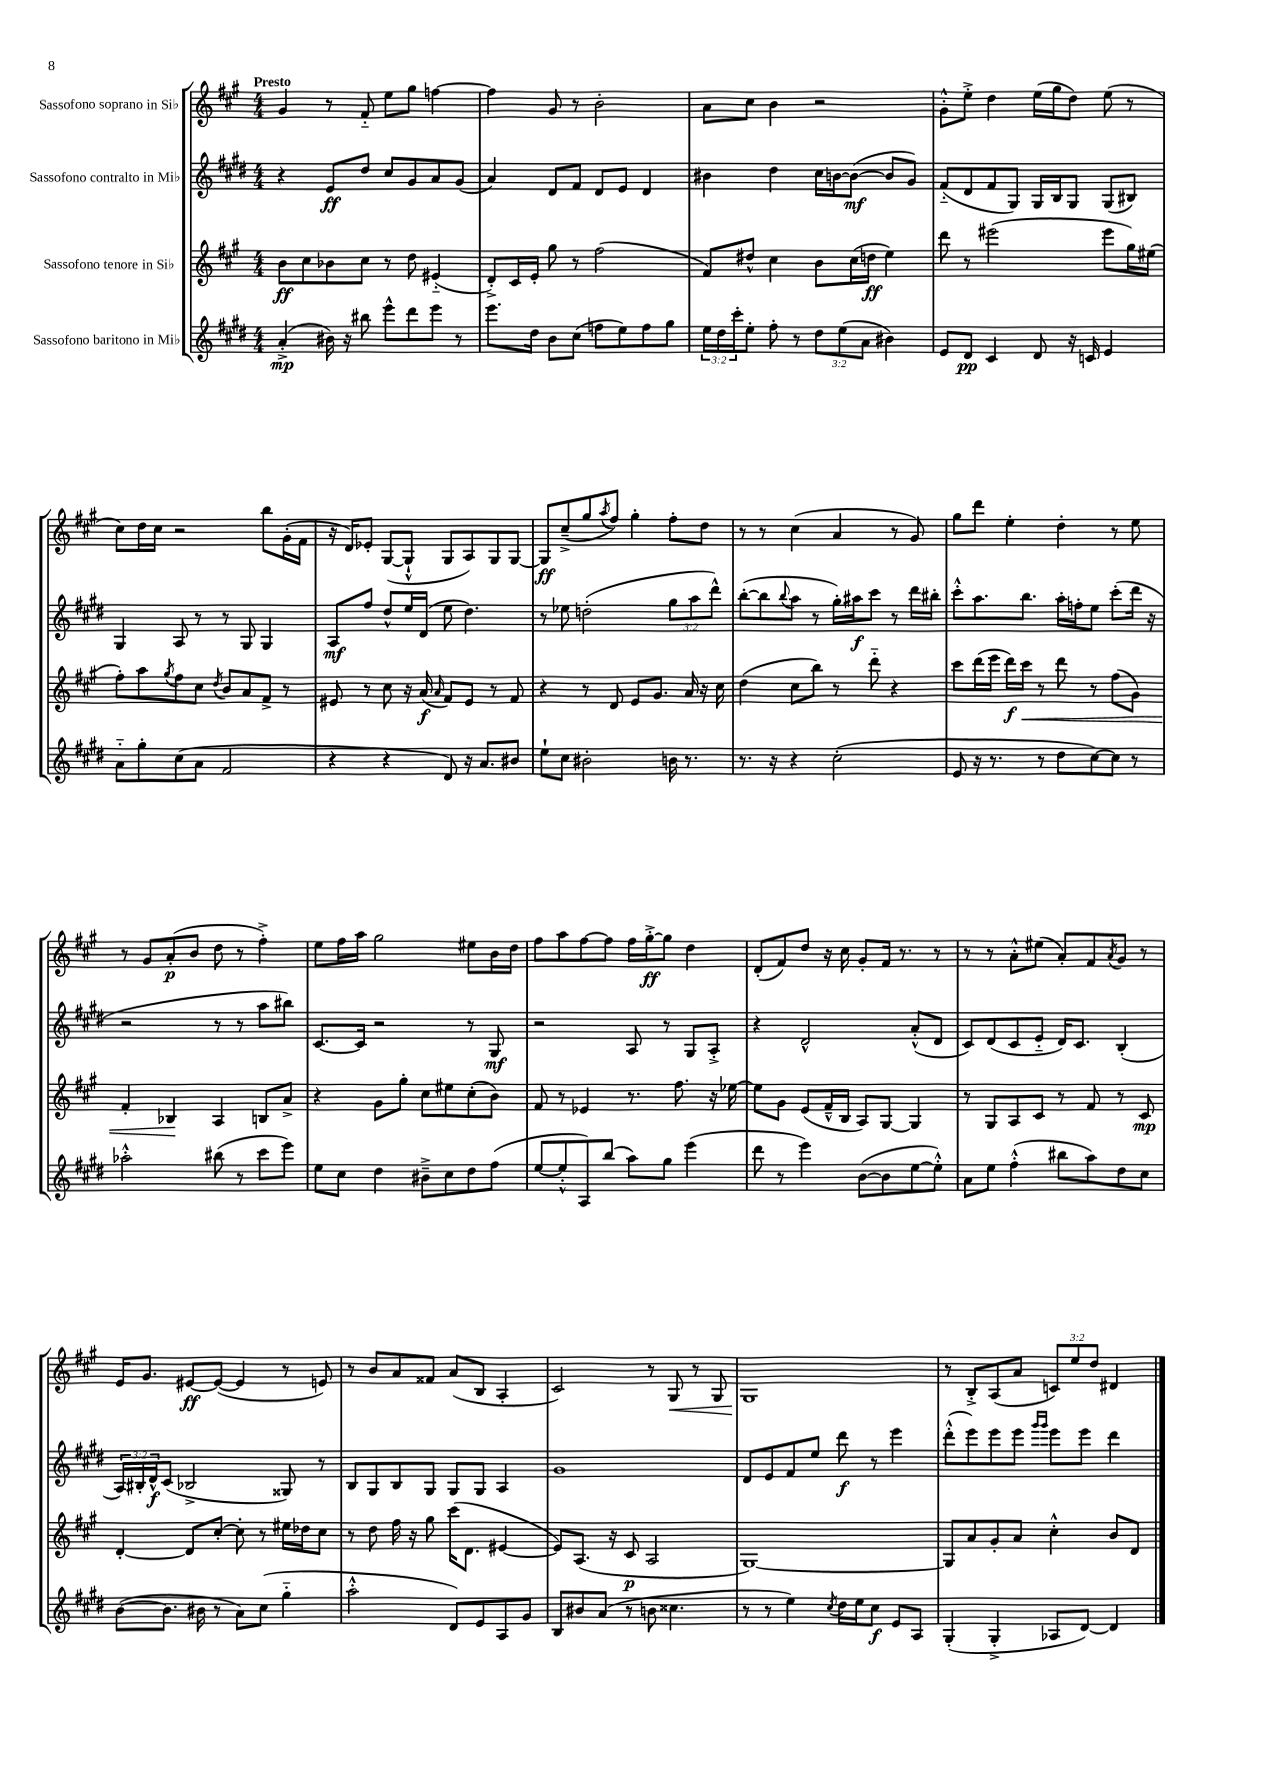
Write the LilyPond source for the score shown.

<<
\new StaffGroup <<
\new Staff = "s0" \with { instrumentName = "Sassofono soprano in Sib" } {
    \clef treble \key a \major \numericTimeSignature \time 4/4 \override Staff.TupletNumber.text = #tuplet-number::calc-fraction-text \tempo "Presto"
    gis'4 r8 fis'8-_ e''8 gis''8 f''4~ |
    f''4 gis'8 r8 b'2-. |
    a'8 cis''8 b'4 r2 |
    gis'8-.-^ e''8-.-> d''4 e''16( gis''16 d''8) e''8( r8 |
    cis''8) d''16 cis''16 r2 b''8 gis'16-.( fis'16 |
    r16 d'16) ees'8-. gis8~( gis8-!-^ gis8 a8) gis8 gis8~ |
    gis8\ff cis''8--->( gis''8 \acciaccatura { a''8 } fis''8) gis''4-. fis''8-. d''8 |
    r8 r8 cis''4( a'4 r8 gis'8) |
    gis''8 d'''8 e''4-. d''4-. r8 e''8 |
    r8 gis'8 a'8-.\p( b'8 d''8 r8 fis''4-.->) |
    e''8 fis''16 a''16 gis''2 eis''8 b'16 d''16 |
    fis''8 a''8 fis''8~ fis''8 fis''16 gis''16~-.->\ff gis''8 d''4 |
    d'8-.( fis'8) d''8 r16 cis''16 gis'8-. fis'16 r8. r8 |
    r8 r8 a'8-.-^ eis''8( a'8-.) fis'8 \acciaccatura { a'8 } gis'8 r8 |
    e'16 gis'8. eis'8~\ff eis'8~( eis'4 r8 e'8) |
    r8 b'8 a'8 fisis'8 a'8( b8 a4-. |
    cis'2) r8 gis8\< r8 gis8 |
    gis1\! |
    r8 b8-.-> a8( a'8 \tuplet 3/2 { c'8) e''8 d''8 } dis'4 \bar "|." |
}
\new Staff = "s1" \with { instrumentName = "Sassofono contralto in Mib" } {
    \clef treble \key e \major \numericTimeSignature \time 4/4 \override Staff.TupletNumber.text = #tuplet-number::calc-fraction-text
    r4 e'8\ff dis''8 cis''8 gis'8 a'8 gis'8( |
    a'4) dis'8 fis'8 dis'8 e'8 dis'4 |
    bis'4 dis''4 cis''16 b'16~ b'8~\mf( b'8 gis'8) |
    fis'8-_( dis'8 fis'8 gis8) gis16 b16 gis8 gis8( bis8) |
    gis4 a8 r8 r8 gis8 gis4 |
    a8\mf fis''8 dis''8-^ e''16 dis'16( e''8 dis''4.) |
    r8 ees''8 d''2-.( \tuplet 3/2 { gis''8 a''8 dis'''8-^) } |
    b''8~-.( b''8 \appoggiatura { b''8 } a''8 r8 gis''16-.) ais''16\f cis'''8 r8 dis'''16 bis''16-. |
    cis'''8-.-^ a''8. b''8. a''16-. f''16-. e''8 cis'''8-.( dis'''16 r16 |
    r2 r8 r8 a''8 bis''8) |
    cis'8.~ cis'16 r2 r8 gis8\mf |
    r2 a8 r8 gis8 a8-.-> |
    r4 dis'2-^ a'8-.-^( dis'8 |
    cis'8) dis'8( cis'8 e'8-_ dis'16) cis'8. b4-.( |
    \tuplet 3/2 { a16) bis16-. dis'16-^\f } cis'8( bes2-> gisis8) r8 |
    b8 gis8 b8 gis8 gis8 gis8 a4 |
    gis'1 |
    dis'8 e'8 fis'8 e''8 dis'''8\f r8 e'''4 |
    dis'''8-.-^( e'''8) e'''8 e'''8 \grace { gis'''16 gis'''16 } e'''8 e'''8 dis'''4 \bar "|." |
}
\new Staff = "s2" \with { instrumentName = "Sassofono tenore in Sib" } {
    \clef treble \key a \major \numericTimeSignature \time 4/4
    b'8\ff cis''8 bes'8 cis''8 r8 d''8 eis'4-_( |
    d'8-.->) cis'16 e'16-. gis''8 r8 fis''2( |
    fis'8) dis''8-^ cis''4 b'8 cis''16( d''16\ff e''4) |
    d'''8 r8 eis'''2( eis'''8 gis''16) eis''16( |
    fis''8-.) a''8 \acciaccatura { gis''8 } fis''8 cis''8 \acciaccatura { d''8 } b'8 a'8 fis'8-> r8 |
    eis'8 r8 cis''8 r16 a'16\f( \grace { a'16 } fis'8) eis'8 r8 fis'8 |
    r4 r8 d'8 e'8 gis'8. a'16 r16 cis''16 |
    d''4( cis''8 b''8) r8 d'''8-_ r4 |
    cis'''8 d'''16( e'''16 d'''16\f) cis'''16\< r8 d'''8 r8 fis''8( gis'8) |
    fis'4-. bes4\! a4 b8 a'8-> |
    r4 gis'8 gis''8-. cis''8 eis''8 cis''8-.( b'8) |
    fis'8 r8 ees'4 r8. fis''8. r16 ees''16~ |
    ees''8 gis'8 e'8( fis'16---^ b16 a8) gis8~ gis4 |
    r8 gis8 a8 cis'8 r8 fis'8 r8 cis'8\mp |
    d'4~-. d'8 cis''8~-. cis''8-. r8 eis''16 des''16 cis''8 |
    r8 d''8 fis''16 r16 gis''8 cis'''16( d'8. eis'4~ |
    eis'8) a8.( r16 cis'8\p a2 |
    gis1~) |
    gis8 a'8 gis'8-. a'8 cis''4-.-^ b'8 d'8 \bar "|." |
}
\new Staff = "s3" \with { instrumentName = "Sassofono baritono in Mib" } {
    \clef treble \key e \major \numericTimeSignature \time 4/4 \override Staff.TupletNumber.text = #tuplet-number::calc-fraction-text
    a'4-.->\mp( bis'16) r16 bis''8 e'''8-^ dis'''8 e'''8 r8 |
    e'''8. dis''16 b'8 cis''8( f''8 e''8) f''8 gis''8 |
    \tuplet 3/2 { e''16 dis''16 cis'''16-. } e''8-. fis''8-. r8 \tuplet 3/2 { dis''8 e''8( a'8 } bis'4) |
    e'8 dis'8\pp cis'4 dis'8 r16 c'16 e'4 |
    a'8-_ gis''8-. cis''8( a'8 fis'2 |
    r4 r4 dis'8) r16 a'8. bis'8 |
    e''8-! cis''8 bis'2-. b'16 r8. |
    r8. r16 r4 cis''2-.( |
    e'8 r16 r8. r8 dis''8 cis''8~) cis''8 r8 |
    aes''2-.-^ bis''8( r8 cis'''8 e'''8) |
    e''8 cis''8 dis''4 bis'8---> cis''8 dis''8 fis''8( |
    e''8~ e''8-.-^ a8) b''8( a''8) gis''8 e'''4( |
    dis'''8 r8 e'''4) b'8~( b'8 e''8~ e''8-.-^) |
    a'8 e''8 fis''4-.-^( bis''8 a''8) dis''8 cis''8 |
    b'8~( b'8. bis'16 r8 a'8) cis''8( gis''4-_ |
    a''2-.-^ dis'8) e'8 a8 gis'8 |
    b8 bis'8 a'8( r8 b'8 cisis''4. |
    r8 r8 e''4) \acciaccatura { cis''8 } dis''16 e''16 cis''8\f e'8 a8 |
    gis4-.( gis4-.-> aes8 dis'8~) dis'4 \bar "|." |
}
>>
>>
\layout { \context { \Score \remove "Bar_number_engraver" } }
